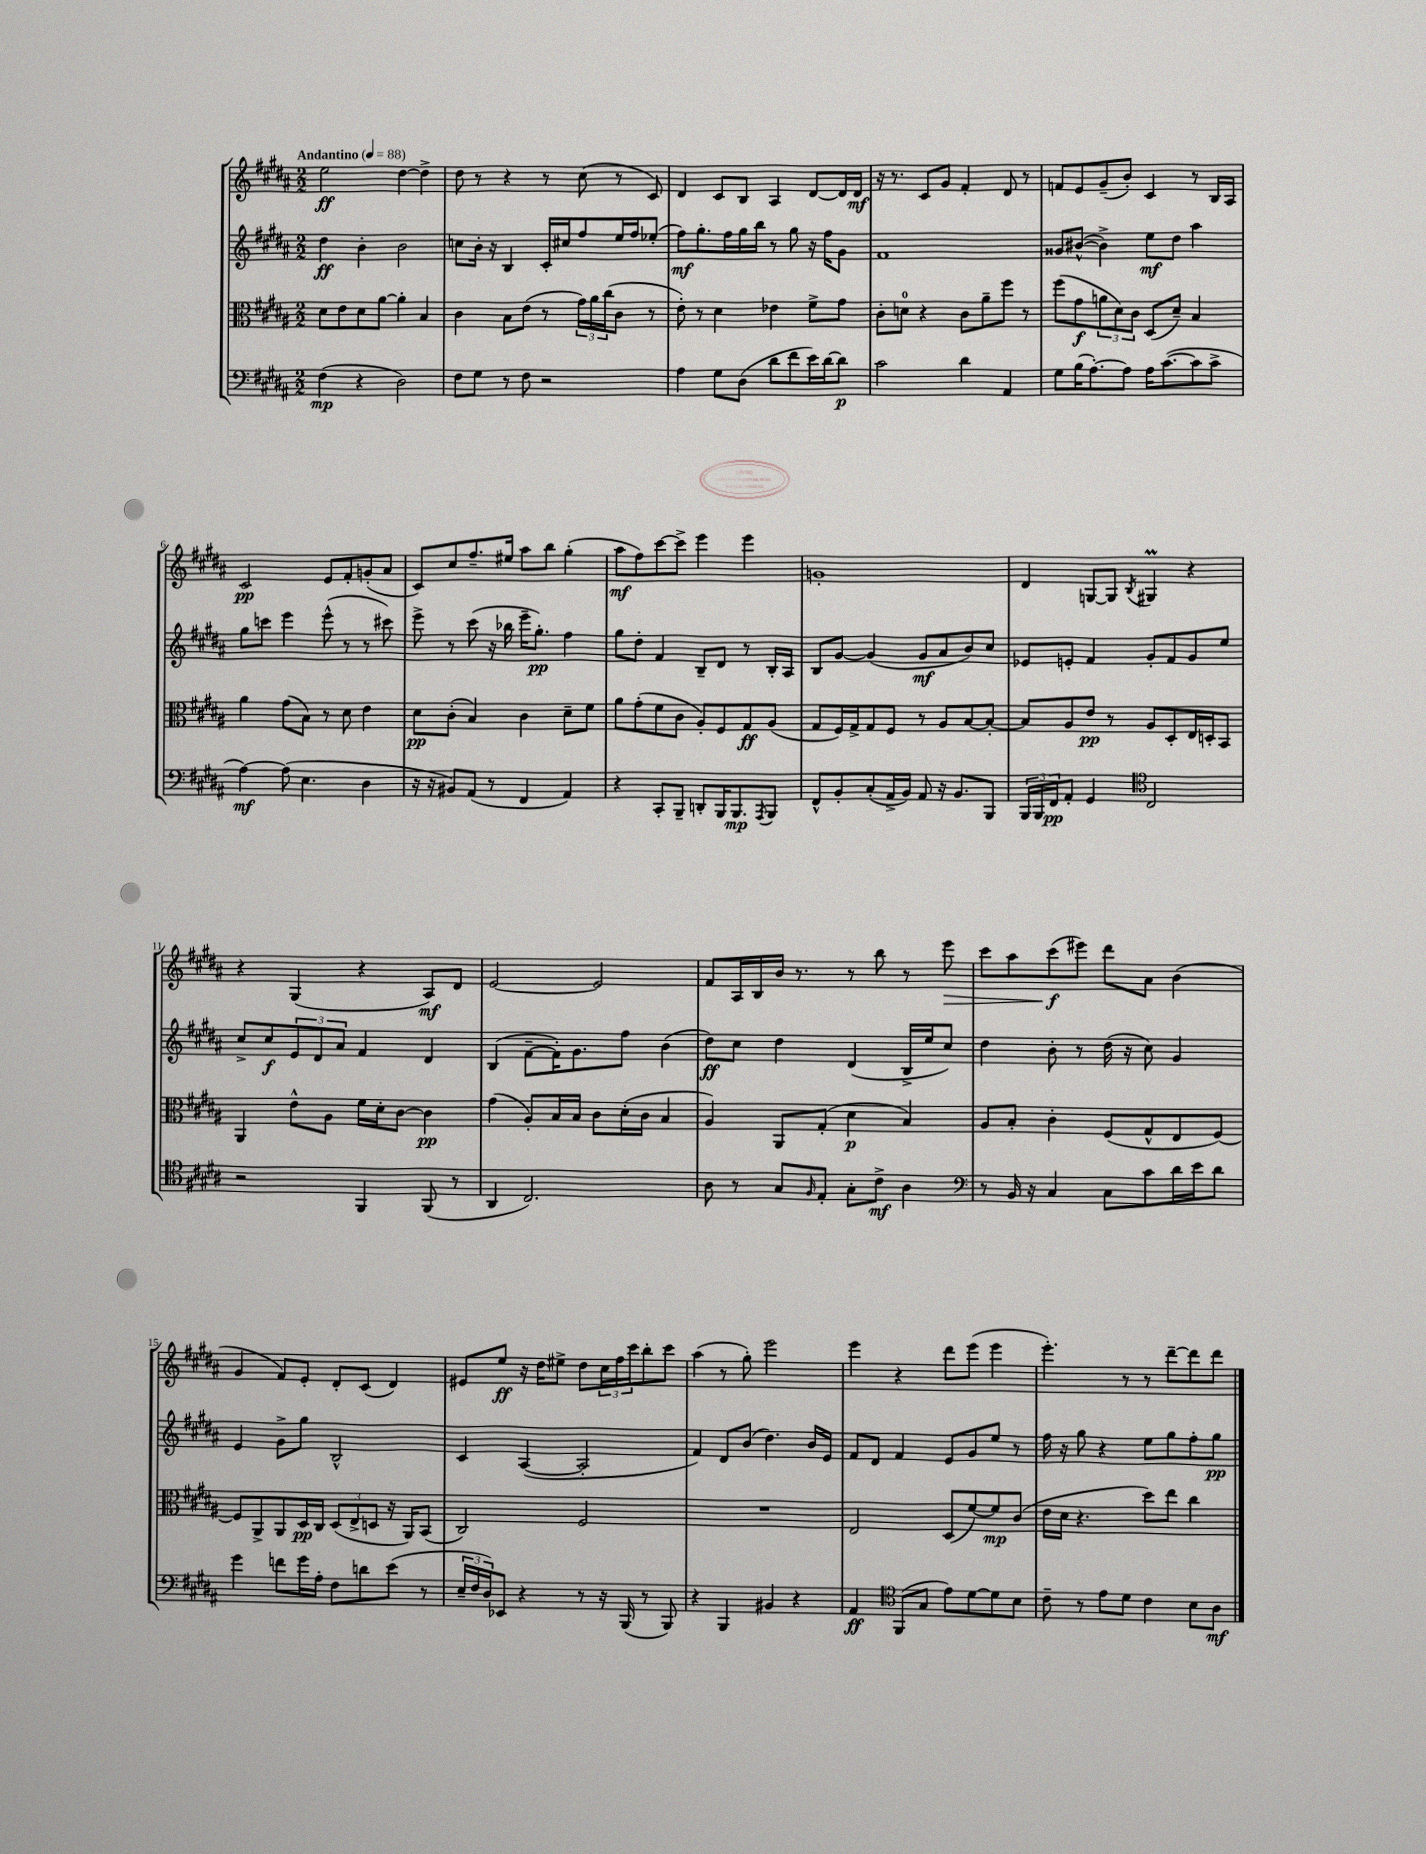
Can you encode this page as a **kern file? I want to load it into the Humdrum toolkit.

**kern	**dynam	**kern	**dynam	**kern	**dynam	**kern	**dynam
*part4	*part4	*part3	*part3	*part2	*part2	*part1	*part1
*staff4	*staff4	*staff3	*staff3	*staff2	*staff2	*staff1	*staff1
*clefF4	*	*clefC3	*	*clefG2	*	*clefG2	*
*k[f#c#g#d#a#]	*	*k[f#c#g#d#a#]	*	*k[f#c#g#d#a#]	*	*k[f#c#g#d#a#]	*
*M2/2	*	*M2/2	*	*M2/2	*	*M2/2	*
*MM88	*	*MM88	*	*MM88	*	*MM88	*
=1	=1	=1	=1	=1	=1	=1	=1
!	!	!	!	!	!	!LO:TX:a:B:t=Andantino	!
(4F#\	mp	8d#\L	.	4dd#\	ff	2ee\	ff
.	.	8e\	.	.	.	.	.
4r	.	8d#\	.	4b'\	.	.	.
.	.	[8a#\J	.	.	.	.	.
2D#\)	.	4a#'\]	.	2b\	.	[4dd#\	.
.	.	4B/	.	.	.	4dd#^\]	.
=2	=2	=2	=2	=2	=2	=2	=2
8F#\L	.	4c#\	.	8ccn\L	.	8dd#\	.
8G#\J	.	.	.	16b'\Jk	.	8r	.
.	.	.	.	16r	.	.	.
8r	.	8B\L	.	4B/	.	4r	.
8F#\	.	(8e\J	.	.	.	.	.
2r	.	8r	.	16c#'/LL	.	8r	.
.	.	.	.	16cc#X/J	.	.	.
.	.	24g#\LL)	.	8ff#/	.	(8cc#\	.
.	.	24a#\	.	.	.	.	.
.	.	(24cc#\J	.	.	.	.	.
.	.	8c#\J	.	16ee/L	.	8r	.
.	.	.	.	16ff#/J	.	.	.
.	.	8r	.	(8ee-X'/J	.	8c#/)	.
=3	=3	=3	=3	=3	=3	=3	=3
4A#\	.	8e'\)	.	8ff#\L)	mf	4d#/	.
.	.	8r	.	8.gg#'\	.	.	.
8G#\L	.	4d#\	.	.	.	8c#/L	.
.	.	.	.	16ff#\L	.	.	.
(8D#\J	.	.	.	16gg#\	.	8B/J	.
.	.	.	.	16bb\JJ	.	.	.
8d#\L	.	4e-X\	.	8r	.	4A#/	.
8f#\	.	.	.	8gg#\	.	.	.
16e\L)	.	8f#^\L	.	16r	.	[8d#/L	.
[16d#\J	.	.	.	16ff#\KL	.	.	.
8d#\J]	p	8g#\J	.	8g#\J	.	16d#/L]	.
.	.	.	.	.	.	16d#/JJ	mf
=4	=4	=4	=4	=4	=4	=4	=4
2c#\	.	8c#'\L	.	1f#	.	16r	.
.	.	.	.	.	.	8.r	.
.	.	8dn\J	.	.	.	.	.
.	.	4r	.	.	.	8c#/L	.
.	.	.	.	.	.	8g#/J	.
4d#\	.	8c#\L	.	.	.	4f#'/	.
.	.	8a#~\	.	.	.	.	.
4AA#/	.	8ff#\J	.	.	.	8d#/	.
.	.	8r	.	.	.	8r	.
=5	=5	=5	=5	=5	=5	=5	=5
8G#\L	.	(8ff#\L	.	8g##X/L	.	8fn/L	.
(16B\K	.	8g#\	f	([8b#X^^/J	.	8e/	.
[8.A#'\)	.	.	.	.	.	.	.
.	.	12an\	.	4b#^\])	.	(8g#~/	.
.	.	12d#\)	.	.	.	.	.
8A#\J]	.	.	.	.	.	8b'/J)	.
.	.	12c#\J	.	.	.	.	.
16A#\KL	.	(8D#/L	.	8ee\L	mf	4c#/	.
([8.c#\	.	.	.	.	.	.	.
.	.	8d#~/J)	.	8dd#\J	.	.	.
8c#\]	.	4B/	.	4aa#\	.	8r	.
8c#^\J	.	.	.	.	.	16B/LL	.
.	.	.	.	.	.	16A#/JJ	.
!!LO:LB:g=z
=6	=6	=6	=6	=6	=6	=6	=6
[4A#\)	mf	4a#\	.	8gg#\L	.	2c#/	pp
.	.	.	.	8cccn\J	.	.	.
(8A#\]	.	(8g#\L	.	4eee\	.	.	.
4.E\	.	8B\J)	.	.	.	.	.
.	.	8r	.	(8eee^^\	.	8e/L	.
.	.	8d#\	.	8r	.	8f#'/	.
4D#\	.	4e\	.	8r	.	(8gn'/	.
.	.	.	.	8ccc#X\)	.	8a#/J	.
=7	=7	=7	=7	=7	=7	=7	=7
16r	.	8d#\L	pp	8eee^\	.	8c#/L)	.
16r	.	.	.	.	.	.	.
8BB#X/L)	.	(8c#'\J	.	8r	.	8cc#/	.
(8AA#/J	.	4B/)	.	(8ccc#\	.	8.ff#~/	.
8r	.	.	.	16r	.	.	.
.	.	.	.	16bb-X\	.	16ee#X/Jk	.
4FF#/	.	4c#\	.	16eee~\KL	.	8aa#\L	.
.	.	.	.	8.gg#'\J)	pp	.	.
.	.	.	.	.	.	8bb\J	.
4AA#/)	.	8d#~\L	.	4ff#\	.	(4gg#'\	.
.	.	8f#\J	.	.	.	.	.
=8	=8	=8	=8	=8	=8	=8	=8
4r	.	8a#\L	.	8gg#\L	.	8aa#\L	mf
.	.	(8g#'\	.	8dd#'\J	.	8ff#\)	.
8CC#'/L	.	8f#\	.	4f#/	.	[8ccc#\	.
8BBB~/J	.	8c#\J	.	.	.	8ccc#^\J]	.
8DDn'/L	.	8A#'/L)	.	8B~/L	.	4eee\	.
16BBB/K	.	8F#/	.	8d#/J	.	.	.
8.BBB/	mp	.	.	.	.	.	.
.	.	8G#/	ff	8r	.	4eee\	.
8qAAA#/	.	.	.	.	.	.	.
8BBB/J	.	(8A#/J	.	16B'/LL	.	.	.
.	.	.	.	16A#/JJ	.	.	.
=9	=9	=9	=9	=9	=9	=9	=9
8FF#^^/L	.	8G#/L	.	8B/L	.	1gn'	.
8BB'/	.	16F#/L)	.	[8g#/J	.	.	.
.	.	16G#^/J	.	.	.	.	.
(8C#'/	.	8G#/	.	(4g#/]	.	.	.
16AA#^/L	.	8F#/J	.	.	.	.	.
16BB/JJ)	.	.	.	.	.	.	.
8AA#/	.	8r	.	8g#/L	mf	.	.
16r	.	8A#/L	.	8a#/	.	.	.
8.BB/L	.	.	.	.	.	.	.
.	.	[8B/	.	8b/)	.	.	.
8BBB/J	.	8B'/J_	.	8cc#/J	.	.	.
=10	=10	=10	=10	=10	=10	=10	=10
24BBB/LL	.	8B/L]	.	8e-X/L	.	4d#/	.
24BBB/	.	.	.	.	.	.	.
24FF#/J	pp	.	.	.	.	.	.
8AA#'/J	.	8A#/	.	8en'/J	.	.	.
4GG#/	.	8e/J	pp	4f#/	.	[8Gn/L	.
.	.	8r	.	.	.	8G/J]	.
*clefC4	*	*	*	*	*	*	*
.	.	.	.	.	.	8qB/	.
2C#/	.	8A#/L	.	8g#'/L	.	4G#XM/	.
.	.	8D#'/	.	8f#/	.	.	.
.	.	16E/L	.	8g#/	.	4r	.
.	.	16Dn'/J	.	.	.	.	.
.	.	8BB/J	.	8ee/J	.	.	.
!!LO:LB:g=z
=11	=11	=11	=11	=11	=11	=11	=11
2r	.	4AA#/	.	8cc#^/L	.	4r	.
.	.	.	.	8cc#/	f	.	.
.	.	8e^^\L	.	12e/	.	(4G#/	.
.	.	.	.	12d#/	.	.	.
.	.	8A#\J	.	.	.	.	.
.	.	.	.	12a#/J	.	.	.
4FF#/	.	16f#\LL	.	4f#/	.	4r	.
.	.	16d#'\J	.	.	.	.	.
.	.	[8c#\J	.	.	.	.	.
(8FF#/	.	4c#\]	pp	4d#/	.	8A#/L)	mf
8r	.	.	.	.	.	8d#/J	.
=12	=12	=12	=12	=12	=12	=12	=12
4AA#/	.	(4g#\	.	(4B/	.	[2e/	.
2.C#/)	.	8A#'/L)	.	[8f#~\L	.	.	.
.	.	16B/L	.	16f#'\K])	.	.	.
.	.	16B/JJ	.	8.g#\	.	.	.
.	.	8c#\L	.	.	.	2e/]	.
.	.	(16d#'\L	.	8ff#\J	.	.	.
.	.	16c#\JJ	.	.	.	.	.
.	.	4B/	.	(4b\	.	.	.
=13	=13	=13	=13	=13	=13	=13	=13
8A#\	.	4A#/)	.	8dd#\L)	ff	8f#/L	.
8r	.	.	.	8cc#\J	.	16A#/L	.
.	.	.	.	.	.	16B/	.
8G#/L	.	8AA#/L	.	4dd#\	.	16b/JJ	.
.	.	.	.	.	.	8.r	.
16qqF#/	.	.	.	.	.	.	.
8E'/J	.	(8G#'/J	.	.	.	.	.
8G#'\L	.	4d#\	p	(4d#/	.	8r	.
8c#^\J	mf	.	.	.	.	8bb\	.
4A#\	.	4B/)	.	16B^/LL	.	8r	.
.	.	.	.	16ee/J	.	.	.
!	!	!	!	!	!	!	!LO:HP:b
.	.	.	.	8cc#/J)	.	8eee\	>
=14	=14	=14	=14	=14	=14	=14	=14
*clefF4	*	*	*	*	*	*	*
8r	.	8A#/L	.	4dd#\	.	8ccc#\L	.
16BB/	.	8B'/J	.	.	.	8aa#\	.
16r	.	.	.	.	.	.	.
4C#/	.	4c#'\	.	8b'\	.	(8ccc#\	f
.	.	.	.	8r	.	8eee#X\J)	]
8C#\L	.	(8F#/L	.	(16dd#\	.	8ddd#\L	.
.	.	.	.	16r	.	.	.
8c#\	.	8G#^^/	.	8cc#\)	.	8a#\J	.
16d#\L	.	8E/	.	4g#/	.	(4b\	.
16e\J	.	.	.	.	.	.	.
8d#\J	.	[8F#/J)	.	.	.	.	.
!!LO:LB:g=z
=15	=15	=15	=15	=15	=15	=15	=15
4g#\	.	8F#/L]	.	4e/	.	4g#/	.
.	.	8AA#^/	.	.	.	.	.
8fn\L	.	8AA#/	.	8g#^\L	.	8f#/L)	.
16g#\L	.	16D#/L	pp	8gg#\J	.	8e'/J	.
16A#'\JJ	.	16C#/JJ	.	.	.	.	.
8F#\L	.	(12D#/L	.	2B^^/	.	8d#'/L	.
.	.	12E^/	.	.	.	.	.
8dn\	.	.	.	.	.	(8c#/J	.
.	.	12Dn/J	.	.	.	.	.
(8e\J	.	16r	.	.	.	4d#/)	.
.	.	16AA#/KL)	.	.	.	.	.
8r	.	(8BB/J	.	.	.	.	.
=16	=16	=16	=16	=16	=16	=16	=16
24E~/LL	.	2C#/)	.	4c#/	.	8e#X/L	.
24F#/	.	.	.	.	.	.	.
24D#/J)	.	.	.	.	.	.	.
8EE-X/J	.	.	.	.	.	8ee/J	ff
4r	.	.	.	([4A#/	.	16r	.
.	.	.	.	.	.	16dd#\KL	.
.	.	.	.	.	.	8ee#X^\J	.
8r	.	2F#/	.	2A#'/]	.	8dd#\L	.
16r	.	.	.	.	.	24cc#\L	.
.	.	.	.	.	.	24ff#\	.
(16BBB/	.	.	.	.	.	.	.
.	.	.	.	.	.	24ccc#\J	.
8r	.	.	.	.	.	8bb'\	.
8BBB/)	.	.	.	.	.	8ccc#\J	.
=17	=17	=17	=17	=17	=17	=17	=17
4r	.	1r	.	4f#/)	.	(4aa#\	.
4BBB/	.	.	.	8d#/L	.	8r	.
.	.	.	.	(8b/J	.	8gg#'\)	.
4BB#X/	.	.	.	4.dd#\)	.	2eee\	.
4r	.	.	.	.	.	.	.
.	.	.	.	16b/LL	.	.	.
.	.	.	.	16e/JJ	.	.	.
=18	=18	=18	=18	=18	=18	=18	=18
4AA#/	ff	2E/	.	8f#/L	.	4eee\	.
.	.	.	.	8d#/J	.	.	.
*clefC4	*	*	*	*	*	*	*
(8FF#/L	.	.	.	4f#/	.	4r	.
8G#/J	.	.	.	.	.	.	.
8e\L)	.	(8D#/L	.	8e/L	.	8ddd#\L	.
[8d#\	.	[8f#/)	.	8g#/	.	(8eee\J	.
8d#\]	.	8f#/]	mp	8ee/J	.	4eee\	.
8B\J	.	(8c#/J	.	8r	.	.	.
=19	=19	=19	=19	=19	=19	=19	=19
8c#~\	.	16e\LL	.	16ff#\	.	4.eee'\)	.
.	.	16d#\JJ	.	16r	.	.	.
8r	.	4.r	.	8gg#\	.	.	.
8e\L	.	.	.	4r	.	.	.
8d#\J	.	.	.	.	.	8r	.
4c#\	.	8dd#\L)	.	8ee\L	.	8r	.
.	.	8ee\J	.	8gg#\	.	[8ddd#~\L	.
8B\L	.	4cc#\	.	8ff#'\	.	8ddd#\]	.
8A#\J	mf	.	.	8gg#\J	pp	8ddd#\J	.
==	==	==	==	==	==	==	==
*-	*-	*-	*-	*-	*-	*-	*-
